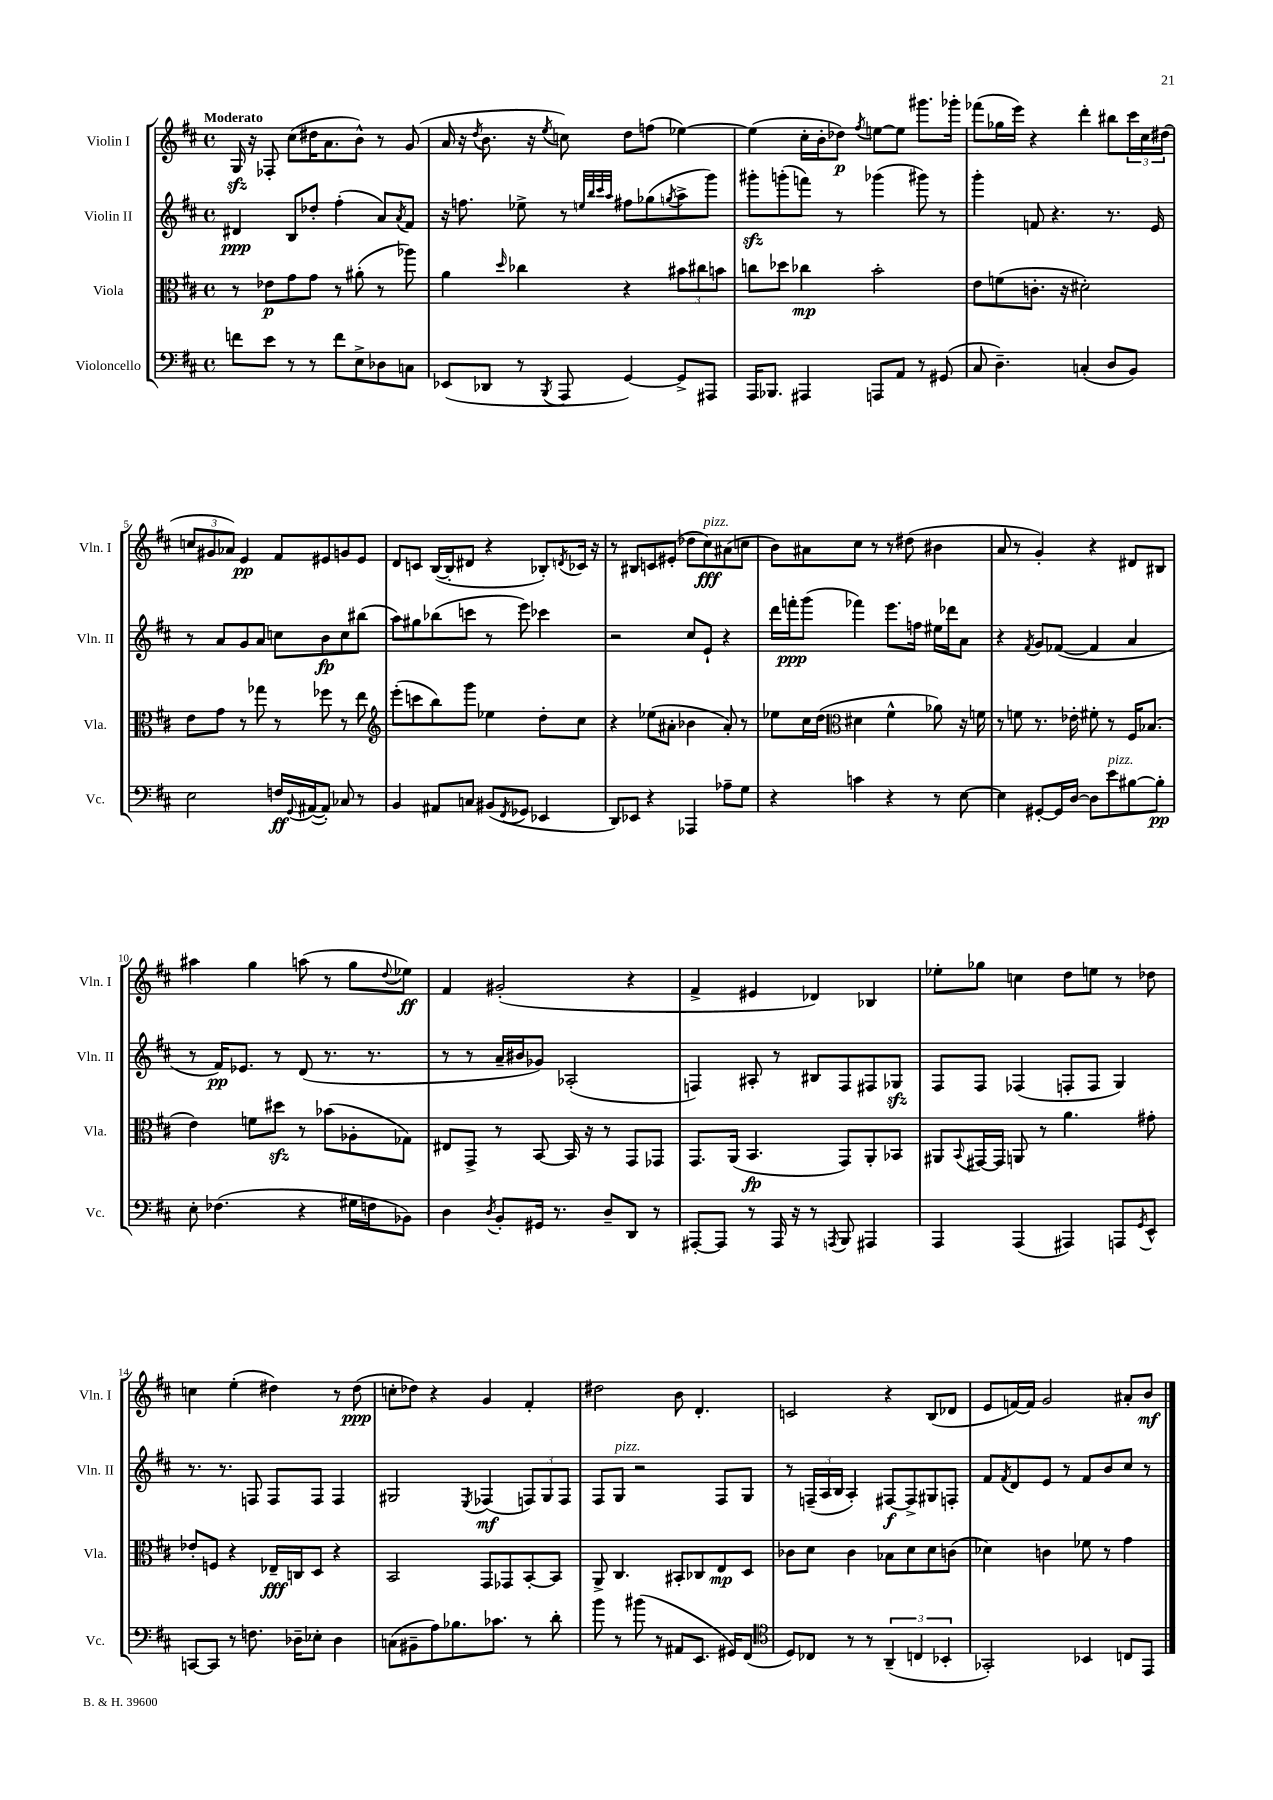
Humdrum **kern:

**kern	**kern	**kern	**kern
*staff4	*staff3	*staff2	*staff1
*clefF4	*clefC3	*clefG2	*clefG2
*k[f#c#]	*k[f#c#]	*k[f#c#]	*k[f#c#]
*M4/4	*M4/4	*M4/4	*M4/4
*met(c)	*met(c)	*met(c)	*met(c)
8f	8r	4d#	16G
.	.	.	16r
8e	8e-	.	8F-'
8r	8g	8B	(8cc#
8r	8g	8dd-'	16dd#
.	.	.	8.a
8f	8r	(4ff#'	.
8E^	(8a#'	.	8b^^)
8D-	8r	8a)	8r
.	.	8qa	.
8C	8aa-)	8f#	(8g
=	=	=	=
(8EE-	4a	16r	16a
.	.	8.ff	16r
.	.	.	8qdd
8DD-	.	.	8.b
.	16qqdd	.	.
8r	4cc-	8ee-^	.
.	.	.	16r
8qBBB	.	.	8qee
8AAA	.	8r	8cc)
.	.	32qqee	.
.	.	32qqbb	.
.	.	32qqccc#	.
.	.	32qqaa	.
[4GG)	4r	8ff#	8dd
.	.	(8gg-	(8ff
.	.	8qgg	.
8GG^]	12b#	8aa^	[4ee-)
.	12cc#	.	.
8AAA#	.	8ggg)	.
.	12b	.	.
=	=	=	=
16AAA	8cc	8ggg#'	(4ee-]
8.BBB-	.	.	.
.	8dd-	(8ggg'	.
4AAA#	4cc-	8fff)	16cc#'
.	.	.	16b'
.	.	8r	8dd-)
.	.	.	8qff#
8AAA	2b'	(4ggg-	[8ee
8AA	.	.	8ee]
8r	.	8ggg#)	8.ggg#
(8GG#	.	8r	.
.	.	.	16ggg-'
=	=	=	=
8C#	8e	4ggg'	(8fff-
4.D~)	(8f	.	16gg-
.	.	.	16eee)
.	8.c'	8f	4r
.	.	4.r	.
.	16r	.	.
(4C'	2d#')	.	4ddd'
8D	.	8.r	8bb#
8BB)	.	.	24ccc#
.	.	.	24cc#
.	.	16e	.
.	.	.	(24dd#
=	=	=	=
2E	8e	8r	12cc
.	.	.	12g#
.	8g	8a	.
.	.	.	12a-)
.	8r	8g	4e
.	8gg-	8a	.
16F	8r	8cc	8f#
8qqGG	.	.	.
([16AA#	.	.	.
8AA#'])	8ff-	8b	8e#
8C-	8r	8cc	8g
8r	8ee	(8bb#	8e#
=	=	=	=
*	*clefG2	*	*
4BB	(8eee'	8aa)	8d
.	8ccc	8gg#	8c
8AA#	8bb)	(8bb-	([16B
.	.	.	16B']
8C	8ggg	8ccc	8d#
(8BB#	4ee-	8r	4r
8qFF#	.	.	.
8GG-	.	8eee)	.
4EE-	8dd'	4ccc-	8B-')
.	.	.	8qd
.	8cc#	.	16c-
.	.	.	16r
=	=	=	=
8DD)	4r	2r	8r
8EE-	.	.	8B#
4r	(8ee-	.	8c
.	8a#'	.	(8e#'
4AAA-	4b-	8cc#	8dd-
.	.	8e`	8cc#)
8A-~	8a#')	4r	(8a#
8G	8r	.	8cc
=	=	=	=
4r	8ee-	16ddd	8b)
.	.	16fff'	.
.	16cc#	(8ggg	8a#
.	(16dd	.	.
*	*clefC3	*	*
4c	4d#	4fff-)	8cc#
.	.	.	8r
4r	4f#^^	8.eee	8r
.	.	.	(8dd#
.	.	16ff	.
8r	8a-)	16ee#	4b#
.	.	16ddd-	.
[8E	16r	8a	.
.	16f	.	.
=	=	=	=
4E]	8r	4r	8a
.	8f	.	8r
.	.	8qf#	.
[8GG#'	8.r	8g	4g')
16GG#]	.	([8f-	.
[16D	16e-'	.	.
8D]	8f#'	4f-]	4r
8e	8r	.	.
[8B#	16F#	4a	8d#
.	(8.B-	.	.
8B#']	.	.	8B#
=	=	=	=
8E'	4e)	8r	4aa#
(4.F-	.	16f#)	.
.	.	8.e-	.
.	8f	.	4gg
.	8dd#	8r	.
4r	8r	(8d	(8aa
.	(8b-	8.r	8r
16G#	8A-'	.	8gg
16F	.	8.r	.
.	.	.	8qqdd
8BB-)	8G-)	.	8ee-)
=	=	=	=
4D	8E#	8r	4f#
.	8GG^	8r	.
8qD	.	.	.
8BB'	8r	16a~	(2g#'
.	.	16b#	.
16GG#	[8BB	8g-)	.
8.r	.	.	.
.	16BB]	(2A-'	.
.	16r	.	.
8D~	8r	.	.
8DD	8GG	.	4r
8r	8GG-	.	.
=	=	=	=
[8AAA#'	8.GG	4F)	4f#^
8AAA#]	.	.	.
.	(16AA	.	.
8r	4.BB	8A#'	4e#
16AAA#	.	8r	.
16r	.	.	.
8r	.	8B#	4d-)
8qAAA	.	.	.
8BBB	8GG)	8F	.
4AAA#	8AA'	8F#	4B-
.	8BB-	8G-	.
=	=	=	=
4AAA	8AA#	8F#	8ee-'
.	8qqBB	.	.
.	[16GG#	8F#	8gg-
.	16GG#]	.	.
(4AAA	8AA	(4F-	4cc
.	8r	.	.
4AAA#)	4.a	8F'	8dd
.	.	8F	8ee
8AAA	.	4G)	8r
8qGG	.	.	.
8EE^^	8g#'	.	8dd-
=	=	=	=
[8CC	8e-'	8.r	4cc
8CC]	8F	.	.
.	.	8.r	.
8r	4r	.	(4ee'
8.F	.	8F	.
.	16E-~	8F	4dd#)
16D-~	16C	.	.
8E-'	8D	8F	.
4D-	4r	4F	8r
.	.	.	(8dd#
=	=	=	=
(8C	2BB	2G#	8cc'
8BB#~	.	.	8dd-)
8A)	.	.	4r
8.B-	.	.	.
.	.	8qE	.
.	8GG	(4F-	4g
8.c-	.	.	.
.	8GG-	.	.
8r	[8BB'	12F)	4f#'
.	.	12G#	.
8d'	8BB]	.	.
.	.	12F	.
=	=	=	=
8b	8AA^	8F#	2dd#
8r	4.C#	8G	.
(8b#	.	2r	.
8r	.	.	.
8AA#	8BB#'	.	8b
8.EE	8C-	.	4.d'
.	8E	8F#	.
16GG#)	.	.	.
(8FF#	8D	8G	.
=	=	=	=
*clefC4	*	*	*
8D)	8c-	8r	2c
8C-	8d	(24F~	.
.	.	24A	.
.	.	24B	.
8r	4c-	4A')	.
8r	.	.	.
(6AA~	8B-	[8F#	4r
.	8d	8F#^]	.
6C	.	.	.
.	8d	8G#	(8B
6BB-'	.	.	.
.	(8c	8F'	8d-
=	=	=	=
2GG-')	4d-)	8f#	8e
.	.	8qf#	.
.	.	8d	[16f)
.	.	.	16f]
.	4c	8e	2g
.	.	8r	.
4BB-	8f-	8f#	.
.	8r	8b	.
8C	4g	8cc#	8a#'
8EE	.	8r	8b
==	==	==	==
*-	*-	*-	*-
